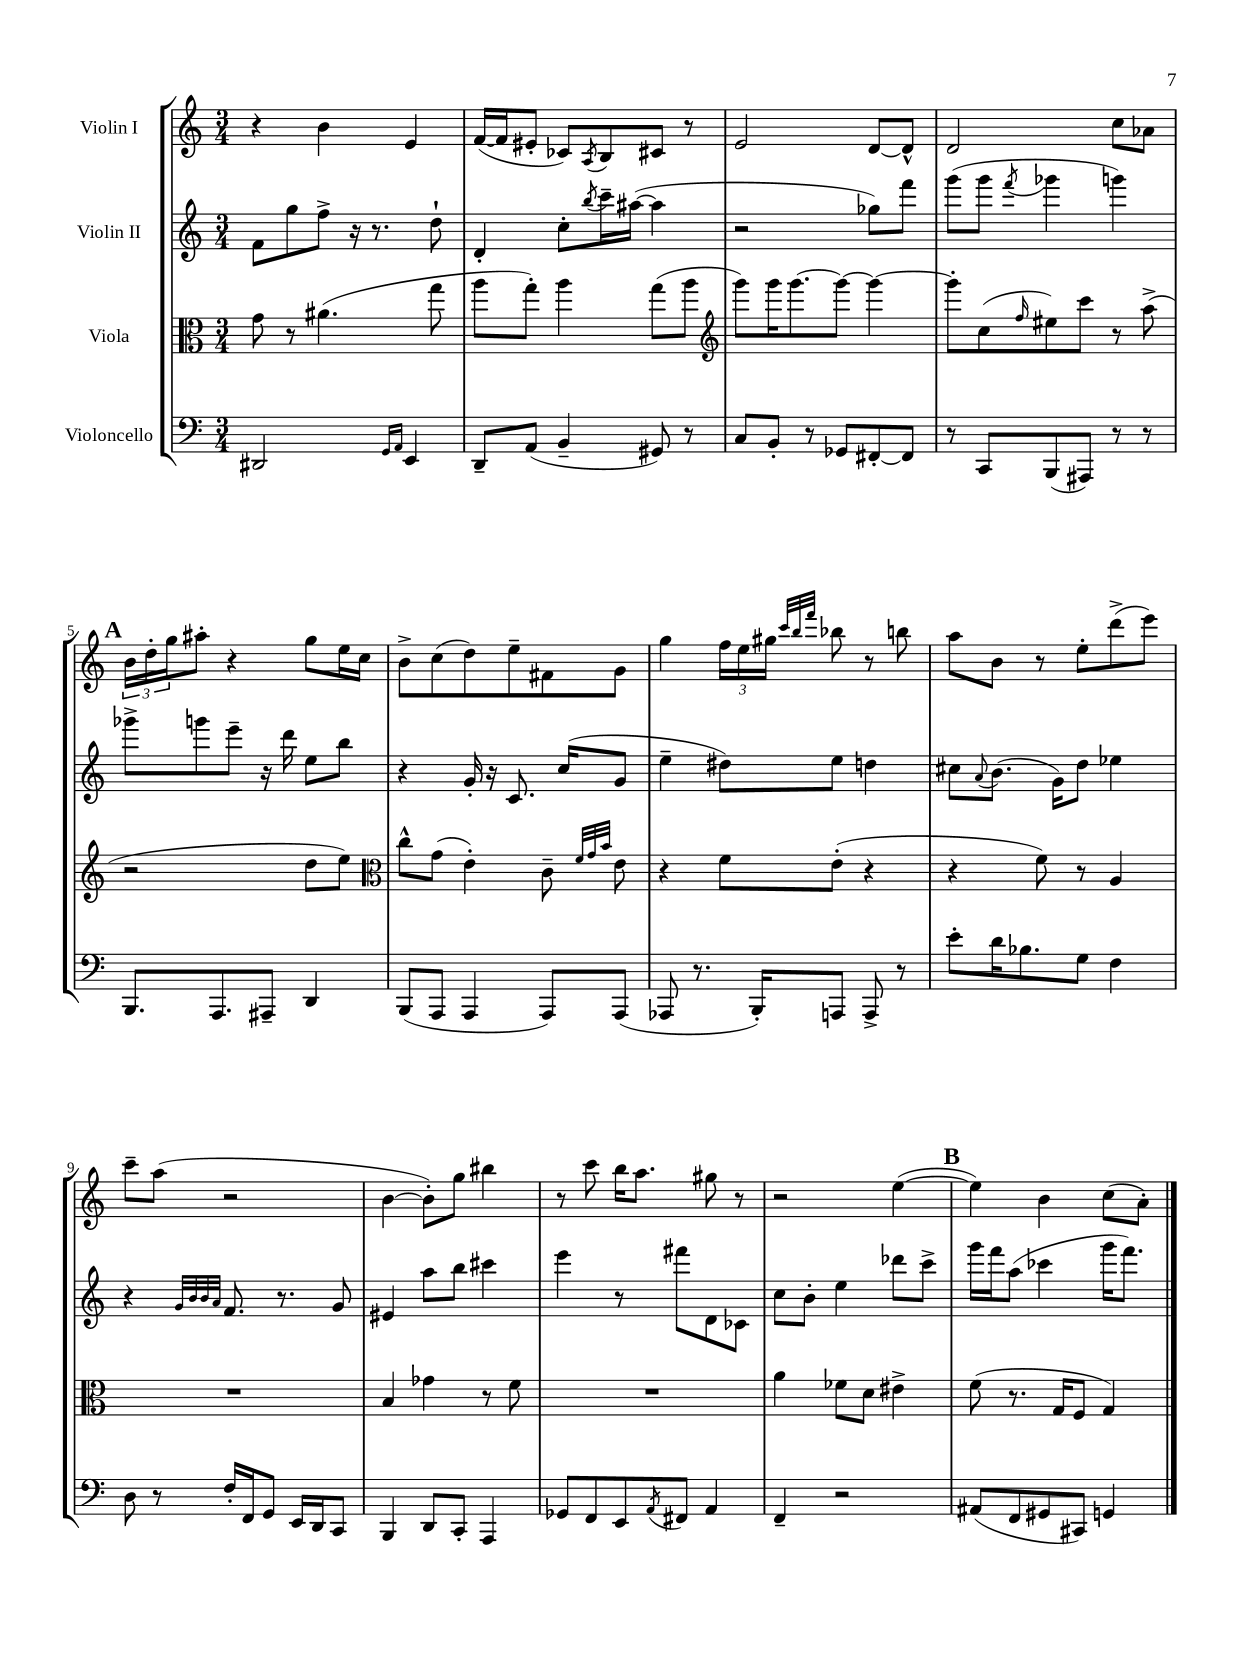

**kern	**kern	**kern	**kern
*part4	*part3	*part2	*part1
*staff4	*staff3	*staff2	*staff1
*I"Violoncello	*I"Viola	*I"Violin II	*I"Violin I
*clefF4	*clefC3	*clefG2	*clefG2
*k[]	*k[]	*k[]	*k[]
*M3/4	*M3/4	*M3/4	*M3/4
=1	=1	=1	=1
2DD#X/	8g\	8f\L	4r
.	8r	8gg\	.
.	(4.a#X\	8ff^\J	4b\
.	.	16r	.
.	.	8.r	.
16qqGG/LL	.	.	.
16qqAA/JJ	.	.	.
4EE/	.	.	4e/
.	8gg\	8dd`\	.
=2	=2	=2	=2
8DD~/L	8aa\L	4d'/	([16f/LL
.	.	.	16f/J]
(8AA/J	8gg'\J)	.	8e#X'/J
4BB~/	4aa\	8cc'\L	8c-X/L)
.	.	8qbb/	8qA/
.	.	16ccc~\L	8B/
.	.	([16aa#X\JJ	.
8GG#X/)	(8gg\L	4aa#\]	8c#X/J
8r	8aa\J	.	8r
=3	=3	=3	=3
*	*clefG2	*	*
8C/L	8ggg\L)	2r	2e/
8BB'/J	16ggg\K	.	.
.	[8.ggg\	.	.
8r	.	.	.
8GG-X/L	8ggg\J_	.	.
[8FF#X'/	4ggg\_	8gg-X\L)	[8d/L
8FF#/J]	.	8fff\J	8d^^/J]
=4	=4	=4	=4
8r	8ggg'\L]	(8ggg\L	2d/
8CC/L	(8cc\	8ggg\J	.
.	16qqff/	8qfff/	.
(8BBB/	8ee#X\)	4ggg-X\	.
8AAA#X/J)	8ccc\J	.	.
8r	8r	4gggn\)	8cc\L
8r	(8aa^\	.	8a-X\J
!!LO:LB:g=z
!!LO:REH:place=s1:t=A
=5	=5	=5	=5
8.BBB/L	2r	8ggg-X^\L	24b\LL
.	.	.	24dd'\
.	.	.	24gg\J
.	.	8gggn\	8aa#X'\J
8.AAA/	.	.	.
.	.	8eee~\J	4r
8AAA#X~/J	.	16r	.
.	.	16ddd\	.
4DD/	8dd\L	8ee\L	8gg\L
.	8ee\J)	8bb\J	16ee\L
.	.	.	16cc\JJ
=6	=6	=6	=6
*	*clefC3	*	*
(8BBB/L	8cc^^\L	4r	8b^\L
8AAA/J	(8g\J	.	(8cc\
4AAA/	4e'\)	16g'/	8dd\)
.	.	16r	.
.	.	8.c/	8ee~\
8AAA/L)	8c~\	.	8f#X\
.	.	(16cc/KL	.
.	32qqf/LLL	.	.
.	32qqg/	.	.
.	32qqb/JJJ	.	.
(8AAA/J	8e\	8g/J	8g\J
=7	=7	=7	=7
8AAA-X/	4r	4ee~\	4gg\
8.r	.	.	.
.	8f\L	8dd#X\L)	24ff\LL
.	.	.	24ee\
16BBB'/KL)	.	.	.
.	.	.	24gg#X\JJ
.	.	.	32qqccc/LLL
.	.	.	32qqbb/
.	.	.	32qqfff/JJJ
8AAAn/J	(8e'\J	8ee\J	8bb-X\
8AAA^/	4r	4ddn\	8r
8r	.	.	8bbn\
=8	=8	=8	=8
8e'\L	4r	8cc#X\L	8aa\L
.	.	8qqa/	.
16d\K	.	(8.b\J	8b\J
8.B-X\	.	.	.
.	8f\)	.	8r
.	.	16g\KL)	.
8G\J	8r	8dd\J	8ee'\L
4F\	4A/	4ee-X\	(8ddd^\
.	.	.	8eee\J)
!!LO:LB:g=z
=9	=9	=9	=9
8D\	2.r	4r	8ccc~\L
8r	.	.	(8aa\J
.	.	32qqg/LLL	.
.	.	32qqb/	.
.	.	32qqb/	.
.	.	32qqa/JJJ	.
16F'/LL	.	8.f/	2r
16FF/J	.	.	.
8GG/J	.	.	.
.	.	8.r	.
16EE/LL	.	.	.
16DD/J	.	.	.
8CC/J	.	8g/	.
=10	=10	=10	=10
4BBB/	4B/	4e#X/	[4b\
8DD/L	4g-X\	8aa\L	8b'\L])
8CC'/J	.	8bb\J	8gg\J
4AAA/	8r	4ccc#X\	4bb#X\
.	8f\	.	.
=11	=11	=11	=11
8GG-X/L	2.r	4eee\	8r
8FF/	.	.	8ccc\
8EE/	.	8r	16bb\KL
.	.	.	8.aa\J
8qAA/	.	.	.
8FF#X/J	.	8fff#X\L	.
4AA/	.	8d\	8gg#X\
.	.	8c-X\J	8r
=12	=12	=12	=12
4FF~/	4a\	8cc\L	2r
.	.	8b'\J	.
2r	8f-X\L	4ee\	.
.	8d\J	.	.
.	4e#X^\	8ddd-X\L	([4ee\
.	.	8ccc^\J	.
!!LO:REH:place=s1:t=B
=13	=13	=13	=13
(8AA#X/L	(8f\	16ggg\LL	4ee\])
.	.	16fff\J	.
8FF/	8.r	(8aa\J	.
8GG#X/	.	4ccc-X\	4b\
.	16G/KL	.	.
8CC#X/J)	8F/J	.	.
4GGn/	4G/)	16ggg\KL	(8cc\L
.	.	8.fff\J)	.
.	.	.	8a'\J)
==	==	==	==
*-	*-	*-	*-
